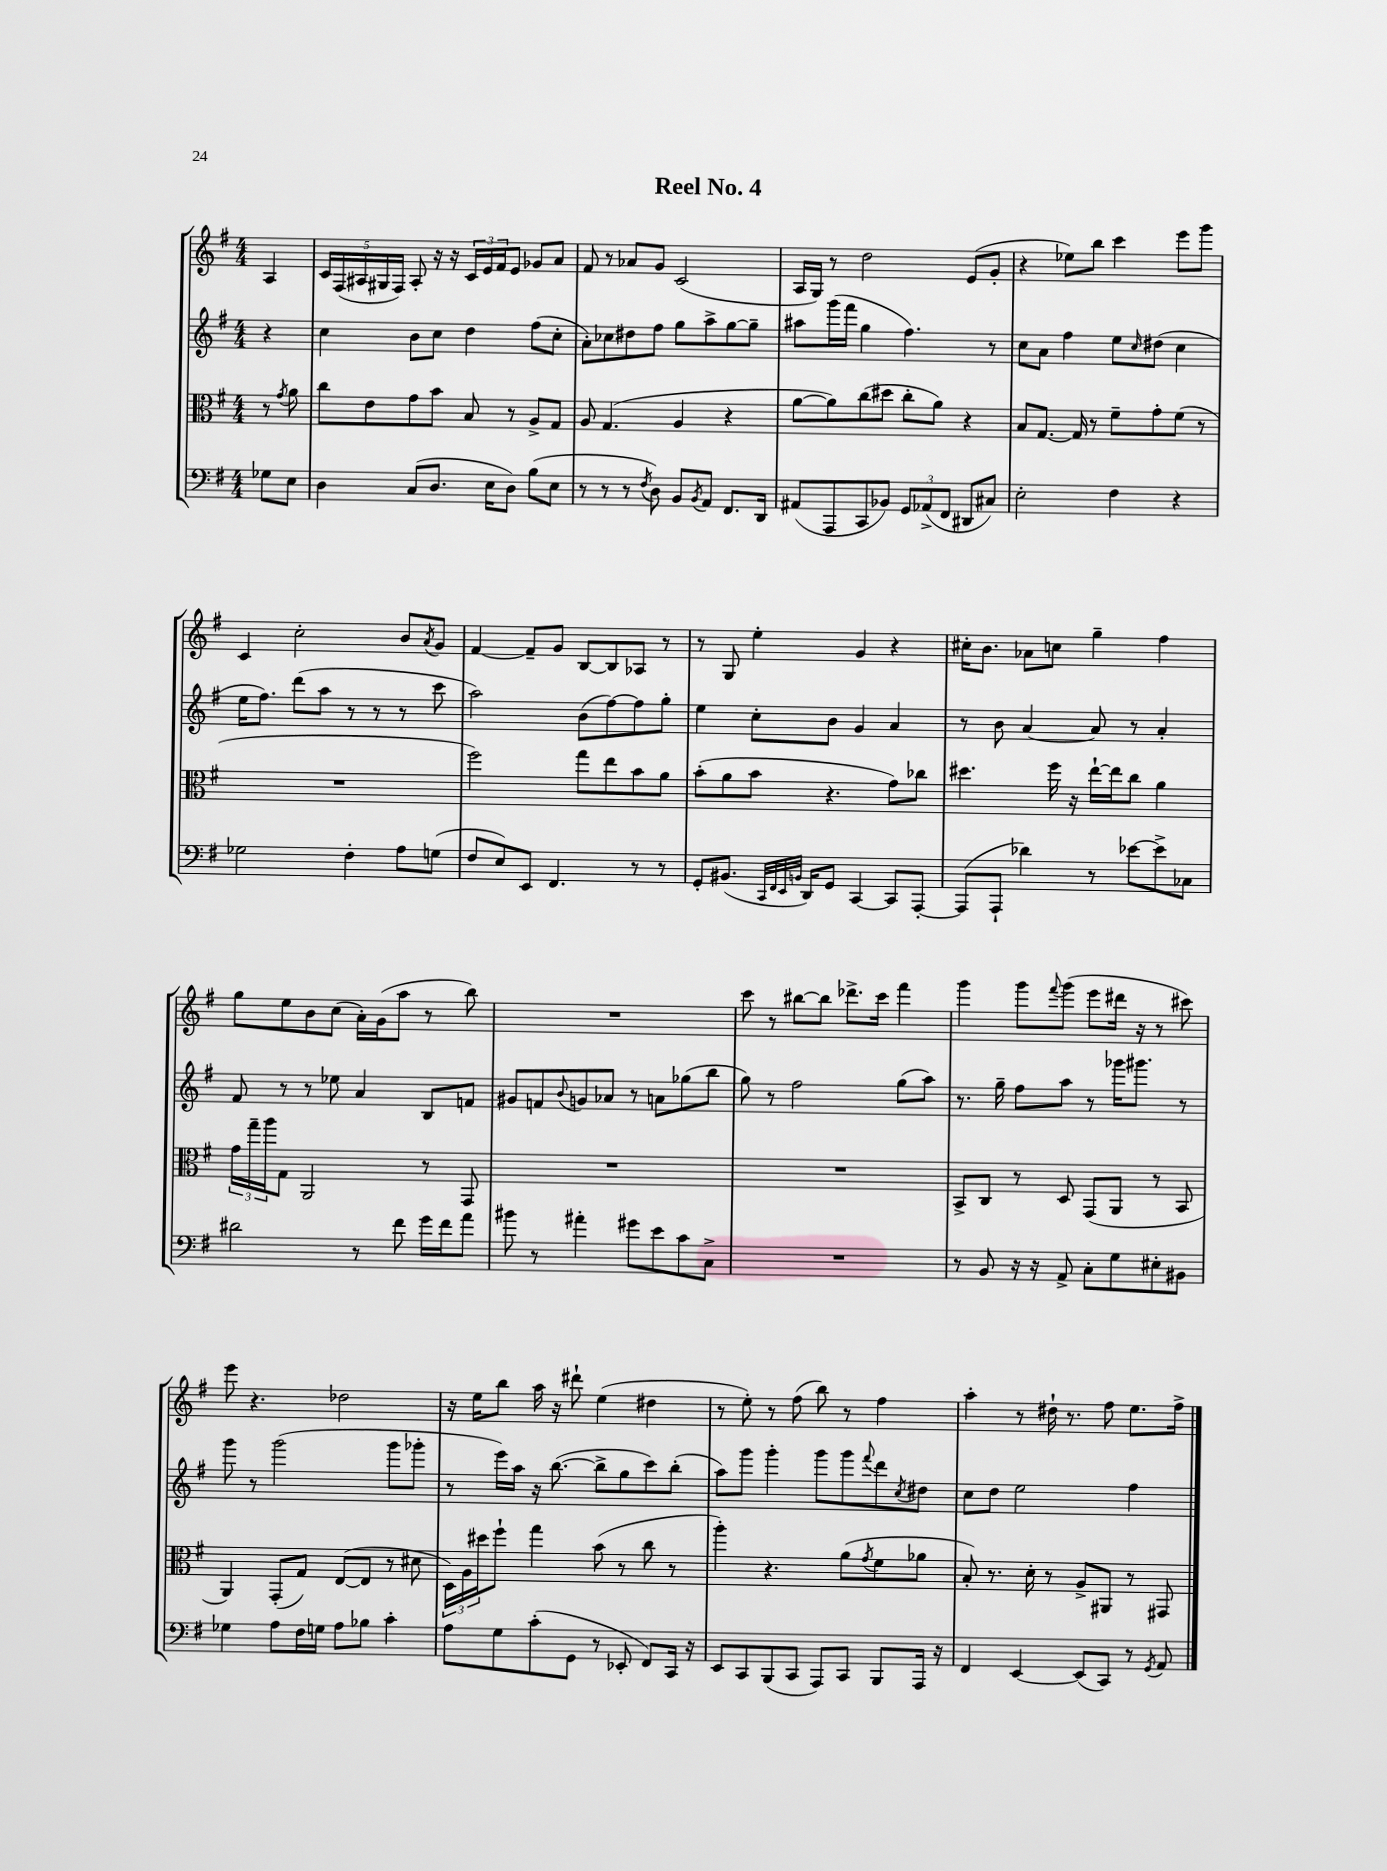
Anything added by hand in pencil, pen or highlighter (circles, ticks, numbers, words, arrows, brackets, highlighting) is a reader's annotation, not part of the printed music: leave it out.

**kern	**kern	**kern	**kern
*part4	*part3	*part2	*part1
*staff4	*staff3	*staff2	*staff1
*clefF4	*clefC3	*clefG2	*clefG2
*k[f#]	*k[f#]	*k[f#]	*k[f#]
*M4/4	*M4/4	*M4/4	*M4/4
=	=	=	=
8G-X\L	8r	4r	4A/
.	8qg/	.	.
8E\J	8a\	.	.
=1	=1	=1	=1
4D\	8cc\L	4cc\	20c/LL
.	.	.	(20F#/
.	.	.	20A#X/
.	8e\	.	.
.	.	.	20G#X/
.	.	.	20F#/JJ)
(8C/L	8g\	8b\L	8A#'/
8.D/J	8b\J	8cc\J	16r
.	.	.	16r
.	8B/	4dd\	24c/LL
.	.	.	24e/
16E\KL	.	.	.
.	.	.	24f#/J
8D\J)	8r	.	8e/J
(8B\L	8A^/L	(8ff#\L	8g-X/L
8E\J	8G/J	8cc'\J	8a/J
=2	=2	=2	=2
8r	8A/	8a'\L)	8f#/
8r	(4.G/	8cc-X\	8r
8r	.	8dd#X\	8a-X/L
8qF#/	.	.	.
8D\)	.	8ff#\J	8g/J
8BB/L	4A/	8gg\L	(2c/
8qBB/	.	.	.
8AA/J	.	8aa^\	.
8.FF#/L	4r	[8gg\	.
.	.	8gg~\J]	.
16DD/Jk	.	.	.
=3	=3	=3	=3
(8AA#X/L	[8a\L	8aa#X\L	16A/LL
.	.	.	16G/JJ)
8AAA/	8a\])	(16ggg\L	8r
.	.	16fff#\JJ	.
8CC/	(8cc\	4gg\	2dd\
8BB-X/J)	8dd#X\J	.	.
12GG/L	8cc'\L	4.ff#\)	.
(12AA-X^/	.	.	.
.	8a\J)	.	.
12FF#/J	.	.	.
8DD#X/L	4r	.	(8e/L
8C#X/J)	.	8r	8g'/J
=4	=4	=4	=4
2E'\	8B/L	8cc\L	4r
.	[8.G/J	8a\J	.
.	.	4ff#\	8ee-X\L)
.	16G/]	.	.
.	8r	.	8bb\J
4F#\	8f#~\L	8ee\L	4ccc\
.	.	16qqcc/	.
.	8g'\	(8dd#X\J	.
4r	(8f#\J	4cc\	8eee\L
.	8r	.	8ggg\J
!!LO:LB:g=z
=5	=5	=5	=5
2G-X\	1r	16ee\KL	4c/
.	.	8.ff#\J)	.
.	.	(8ddd\L	2cc'\
.	.	8aa\J	.
4F#'\	.	8r	.
.	.	8r	.
8A\L	.	8r	8b/L
.	.	.	8qa/
(8Gn\J	.	8ccc\	8g/J
=6	=6	=6	=6
8F#/L	2ff#\)	2aa\)	[4f#/
8E/)	.	.	.
8EE/J	.	.	8f#~/L]
4.FF#/	.	.	8g/J
.	8gg\L	(8b\L	[8B/L
.	8ee\	[8ff#\)	8B/]
8r	8b\	8ff#\]	8A-X/J
8r	8a\J	8gg'\J	8r
=7	=7	=7	=7
8GG'/L	(8b'\L	4ee\	8r
(8.BB#X/J	8a\	.	8G/
.	8b\J	8cc'\L	4ee'\
32qqCC/LLL	.	.	.
32qqFF#/	.	.	.
32qqEE/	.	.	.
32qqBBn/JJJ	.	.	.
16DD/KL)	.	.	.
8GG/J	4.r	8b\J	.
[4CC/	.	4g/	4g/
8CC/L]	8g\L)	4a/	4r
[8AAA'/J	8cc-X\J	.	.
=8	=8	=8	=8
(8AAA/L]	4.dd#X\	8r	16cc#X'\KL
.	.	.	8.b\J
8AAA`/J	.	8b\	.
4d-X\)	.	[4a/	8a-X\L
.	16ff#\	.	8ccn\J
.	16r	.	.
8r	[16ee`\LL	8a/]	4gg~\
.	16ee\J]	.	.
[8e-X\L	8cc\J	8r	.
8e-^\]	4a\	4a'/	4ff#\
8C-X\J	.	.	.
!!LO:LB:g=z
=9	=9	=9	=9
2d#X\	24g\LL	8f#/	8gg\L
.	24gg~\	.	.
.	24aa\J	.	.
.	8G\J	8r	8ee\
.	2AA/	8r	8b\
.	.	8ee-X\	(8cc\J
8r	.	4a/	16a'\LL)
.	.	.	(16g\J
8f#\	.	.	8aa\J
16g\LL	8r	8B/L	8r
16f#\J	.	.	.
8a\J	8GG/	8fn/J	8bb\)
=10	=10	=10	=10
8b#X\	1r	8g#X/L	1r
8r	.	8fn/	.
.	.	8qqb/	.
4a#X'\	.	8gn/	.
.	.	8a-X/J	.
8g#X\L	.	8r	.
8e\	.	8an\L	.
8c\	.	(8gg-X\	.
8C^\J	.	8bb\J	.
=11	=11	=11	=11
1r	1r	8gg\)	8ccc\
.	.	8r	8r
.	.	2ff#\	[8bb#X\L
.	.	.	8bb#\J]
.	.	.	8.ddd-X^\L
.	.	.	16ccc\Jk
.	.	(8gg\L	4fff#\
.	.	8aa\J)	.
=12	=12	=12	=12
8r	8BB^/L	8.r	4ggg\
8BB/	8C/J	.	.
.	.	16gg~\	.
16r	8r	8ff#\L	8ggg\L
16r	.	.	.
.	.	.	8qqfff#/
8AA^/	8D/	8aa\J	(8ggg\J
8C'\L	(8GG/L	8r	8eee\L
8G\	8AA/J	16ggg-X\KL	16ddd#X\Jk
.	.	8.ggg#X\J	16r
8E#X'\	8r	.	8r
8BB#X\J	8BB/	8r	8ccc#X\)
!!LO:LB:g=z
=13	=13	=13	=13
4G-X\	4AA/)	8ggg\	8eee\
.	.	8r	4.r
8A\L	(8GG'/L	(2ggg\	.
16F#\L	8G/J)	.	.
16Gn\JJ	.	.	.
8A\L	([8E/L	.	2dd-X\
8B-X\J	8E/J]	.	.
4c'\	8r	8ggg\L	.
.	8d#X\	8ggg-X'\J	.
=14	=14	=14	=14
8A\L	24D\LL)	8r	16r
.	24A\	.	.
.	.	.	16ee\KL
.	24dd#X\J	.	.
8G\	8ff#`\J	16eee\LL)	8bb\J
.	.	16aa\JJ	.
(8c'\	4gg\	16r	16aa\
.	.	([8.bb\	16r
8GG\J	.	.	8ddd#X`\
8r	(8b\	8bb^\L]	(4ee\
8EE-X'/	8r	8gg\	.
8FF#/L)	8cc\	8ccc\)	4dd#X\
16CC/Jk	8r	(8bb'\J	.
16r	.	.	.
=15	=15	=15	=15
8EE/L	4aa'\)	8aa\L)	8r
8CC/	.	8ggg\J	8ee'\)
(8BBB/	4.r	4ggg'\	8r
8CC/J	.	.	(8ff#\
8AAA/L)	.	8ggg\L	8bb\)
8CC/J	(8a\L	8ggg\	8r
.	8qg/	8qqfff#/	.
8BBB/L	8f#\	8ddd\	4ff#\
.	.	8qcc/	.
16AAA/Jk	8a-X\J	8dd#X\J	.
16r	.	.	.
=16	=16	=16	=16
4FF#/	8B'/)	8cc\L	4aa'\
.	8.r	8dd\J	.
[4EE/	.	2ee\	8r
.	16d'\	.	.
.	8r	.	16dd#X`\
.	.	.	8.r
(8EE/L]	8A^/L	.	.
8CC/J)	8AA#X/J	.	8ff#\
8r	8r	4ff#\	8.ee\L
8qGG/	.	.	.
8AA/	8GG#X/	.	.
.	.	.	16ff#^\Jk
==	==	==	==
*-	*-	*-	*-
